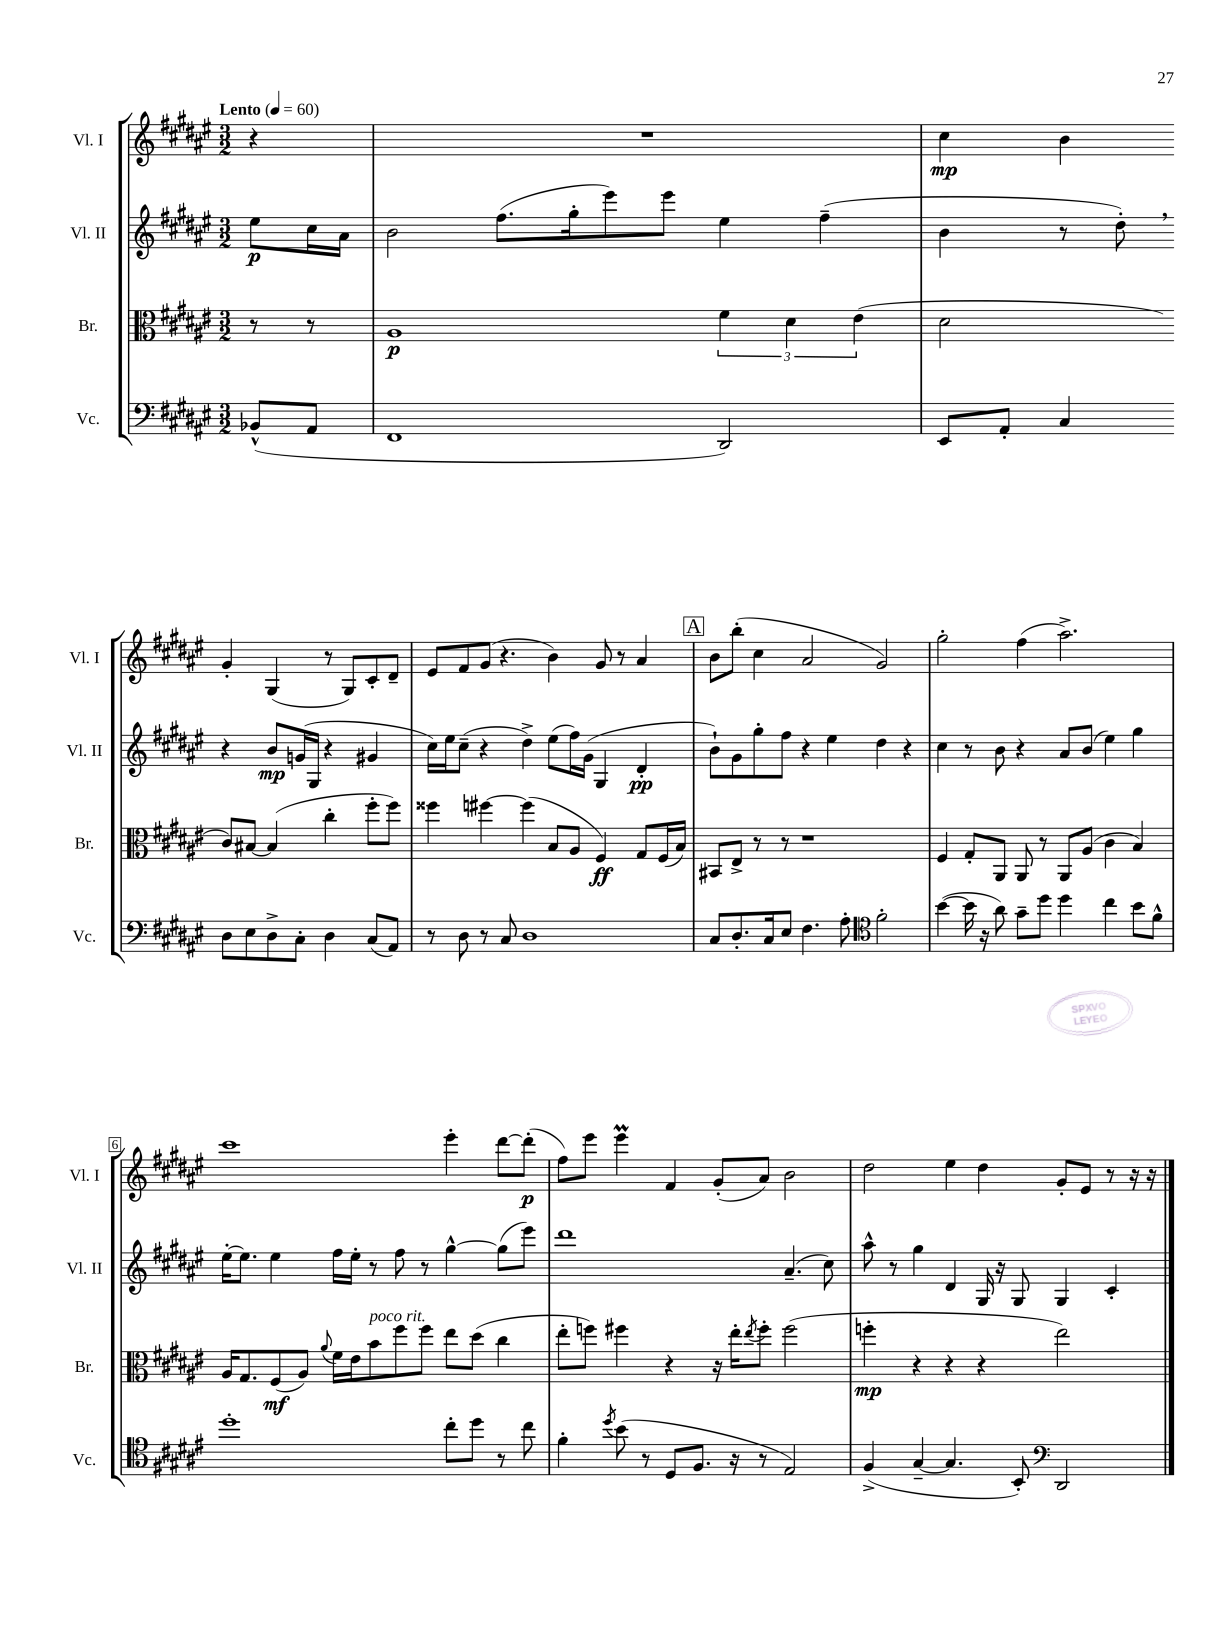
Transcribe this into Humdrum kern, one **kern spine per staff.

**kern	**kern	**kern	**kern
*staff4	*staff3	*staff2	*staff1
*clefF4	*clefC3	*clefG2	*clefG2
*k[f#c#g#d#a#e#]	*k[f#c#g#d#a#e#]	*k[f#c#g#d#a#e#]	*k[f#c#g#d#a#e#]
*M3/2	*M3/2	*M3/2	*M3/2
*MM60	*MM60	*MM60	*MM60
(8BB-^^/L	8r	8ee#\L	4r
8AA#/J	8r	16cc#\L	.
.	.	16a#\JJ	.
=	=	=	=
1FF#	1A#	2b\	1.r
.	.	(8.ff#\L	.
.	.	16gg#'\k	.
.	.	8eee#\)	.
.	.	8eee#\J	.
2DD#/)	6f#\	4ee#\	.
.	6d#\	.	.
.	.	(4ff#~\	.
.	(6e#\	.	.
=	=	=	=
8EE#/L	2d#\	4b\	4cc#\
8AA#'/J	.	.	.
4C#/	.	8r	4b\
.	.	8dd#'\)	.
8D#\L	8c#/L)	4r	4g#'/
8E#\	[8B#/J	.	.
8D#^\	(4B#/]	8b/L	(4G#/
8C#'\J	.	(16g/L	.
.	.	16G#/JJ	.
4D#\	4cc#'\	4r	8r
.	.	.	8G#/L)
(8C#/L	8ff#'\L	4g#/	8c#'/
8AA#/J)	8ff#\J)	.	8d#~/J
=	=	=	=
8r	4ff##\	16cc#\LL)	8e#/L
.	.	16ee#\J	.
8D#\	.	(8cc#~\J	8f#/
8r	[4ff#\	4r	(8g#/J
8C#/	.	.	4.r
1D#	(4ff#\]	4dd#^\)	.
.	8B/L	(8ee#\L	4b\)
.	8A#/J	16ff#\L)	.
.	.	(16g#\JJ	.
.	4F#/)	4G#/	8g#/
.	.	.	8r
.	8G#/L	4d#'/	4a#/
.	(16F#/L	.	.
.	16B/JJ)	.	.
=	=	=	=
8C#/L	8BB#/L	8b`\L)	8b\L
8.D#'/	8E#^/J	8g#\	(8bb'\J
.	8r	8gg#'\	4cc#\
16C#/k	.	.	.
8E#/J	8r	8ff#\J	.
4.F#\	1r	4r	2a#/
.	.	4ee#\	.
8A#'\	.	.	.
*clefC4	*	*	*
2f#'\	.	4dd#\	2g#/)
.	.	4r	.
=	=	=	=
([4b\	4F#/	4cc#\	2gg#'\
16b\]	8G#'/L	8r	.
16r	.	.	.
8a#\)	8AA#/J	8b\	.
8g#~\L	8AA#/	4r	(4ff#\
8dd#\J	8r	.	.
4dd#\	8AA#/L	8a#/L	2.aa#^\)
.	(8A#/J	(8b/J	.
4cc#\	4c#\	4ee#\)	.
8b\L	4B/)	4gg#\	.
8f#^^\J	.	.	.
=	=	=	=
1dd#'	16A#/LK	[16ee#'\LK	1ccc#
.	8.G#/	8.ee#\]J	.
.	(8F#/	4ee#\	.
.	8A#/J)	.	.
.	8qqa#/	.	.
.	16f#\LL	16ff#\LL	.
.	16e#\J	16ee#'\JJ	.
.	8b\	8r	.
.	8ff#\	8ff#\	.
.	8ff#\J	8r	.
8cc#'\L	8ee#\L	[4gg#^^\	4eee#'\
8dd#\J	(8dd#\J	.	.
8r	4cc#\	(8gg#\]L	[8ddd#\L
8cc#\	.	8eee#\J)	(8ddd#'\]J
=	=	=	=
4f#'\	8ee#'\L	1ddd#	8ff#\L)
.	8ff\J)	.	8eee#\J
8qdd#/	.	.	.
(8b\	4ff#\	.	4eee#\
8r	.	.	.
8D#/L	4r	.	4f#/
8.F#/J	.	.	.
.	16r	.	(8g#'/L
16r	16ee#'\LK	.	.
.	8qee#/	.	.
8r	8ff#'\J	.	8a#/J)
2E#/)	(2ff#\	(4.a#~/	2b\
.	.	8cc#\)	.
=	=	=	=
(4F#^/	4ff'\	8aa#^^\	2dd#\
.	.	8r	.
[4G#~/	4r	4gg#\	.
4.G#/]	4r	4d#/	4ee#\
.	4r	16G#/	4dd#\
.	.	16r	.
8BB'/)	.	8G#/	.
*clefF4	*	*	*
2DD#/	2ee#\)	4G#/	8g#'/L
.	.	.	8e#/J
.	.	4c#'/	8r
.	.	.	16r
.	.	.	16r
==	==	==	==
*-	*-	*-	*-
